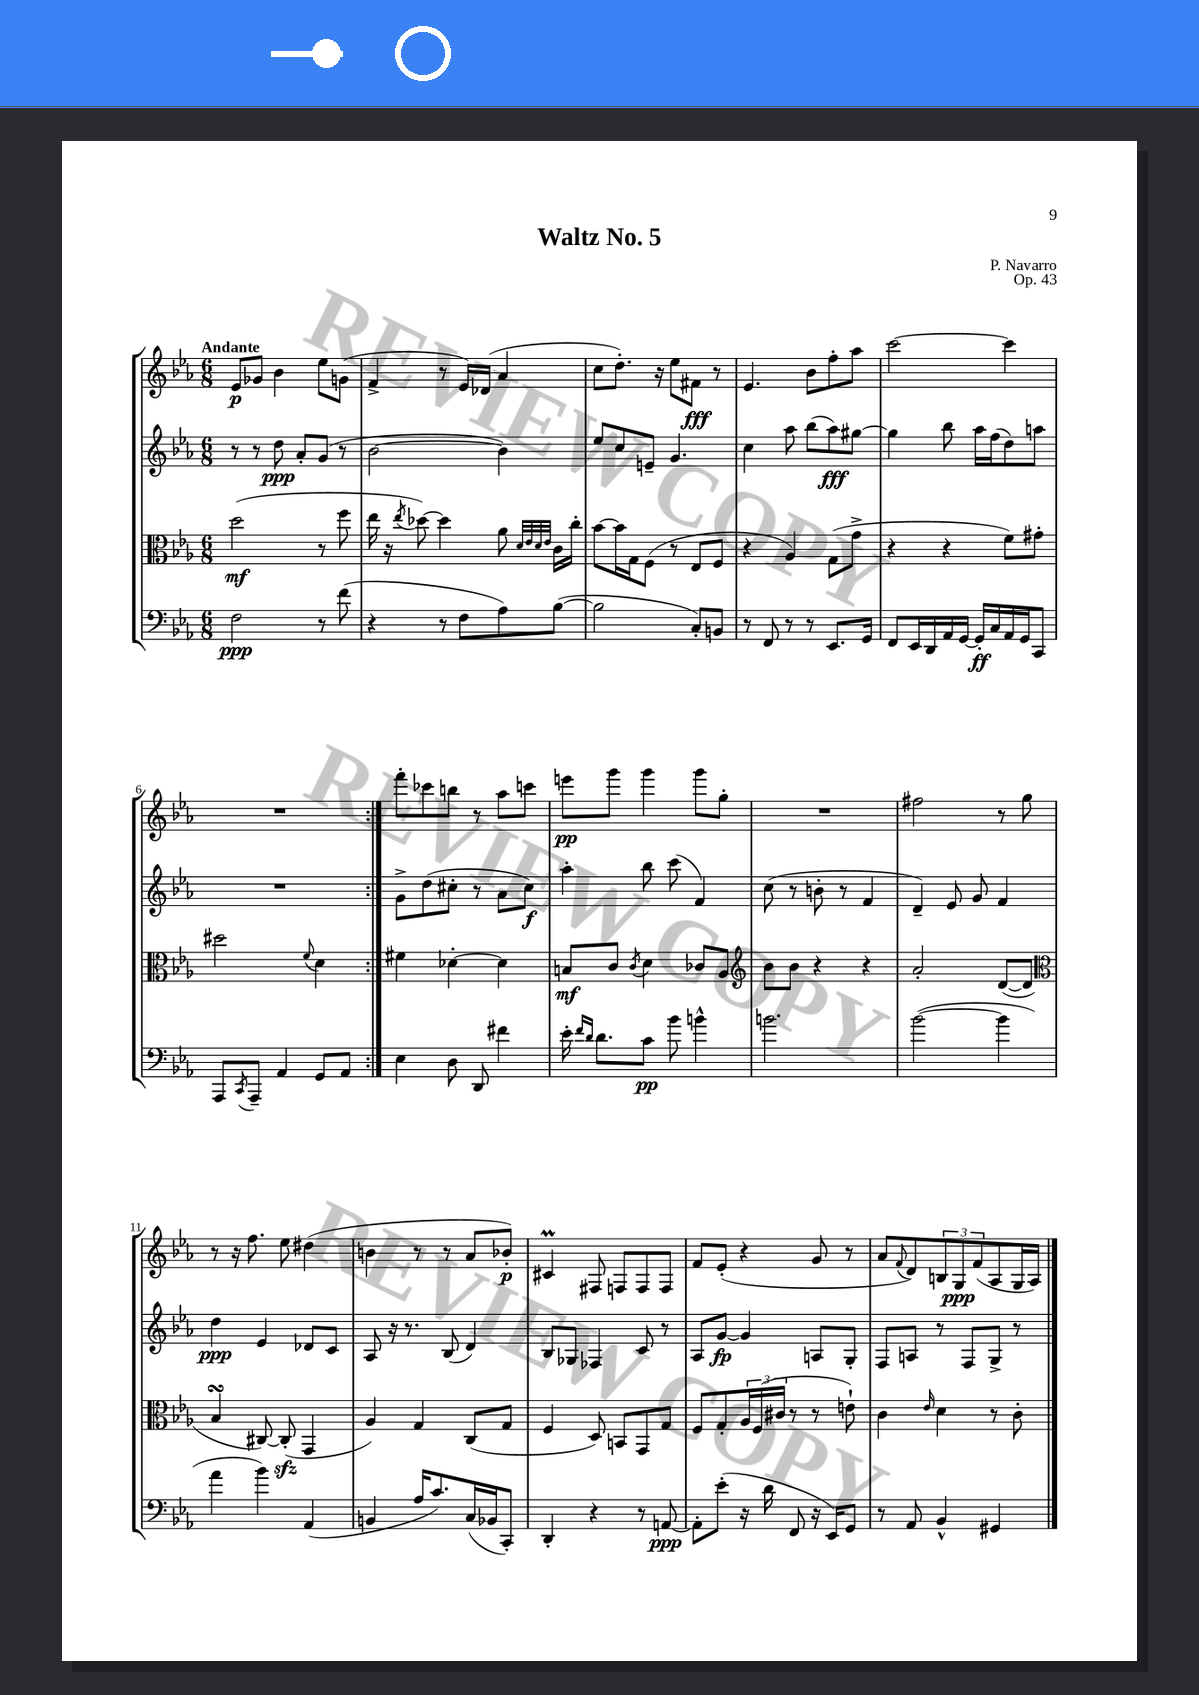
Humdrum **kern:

**kern	**dynam	**kern	**dynam	**kern	**dynam	**kern	**dynam
*part4	*part4	*part3	*part3	*part2	*part2	*part1	*part1
*staff4	*staff4	*staff3	*staff3	*staff2	*staff2	*staff1	*staff1
*clefF4	*	*clefC3	*	*clefG2	*	*clefG2	*
*k[b-e-a-]	*	*k[b-e-a-]	*	*k[b-e-a-]	*	*k[b-e-a-]	*
*M6/8	*	*M6/8	*	*M6/8	*	*M6/8	*
=1	=1	=1	=1	=1	=1	=1	=1
!	!	!	!	!	!	!LO:TX:a:B:t=Andante	!
2F\	ppp	(2dd\	mf	8r	.	8e-/L	p
.	.	.	.	8r	.	8g-X/J	.
.	.	.	.	8dd\	ppp	4b-\	.
.	.	.	.	8a-'/L	.	.	.
8r	.	8r	.	(8g/J	.	8ee-\L	.
(8f\	.	8ff\	.	8r	.	(8gn\J	.
=2	=2	=2	=2	=2	=2	=2	=2
4r	.	16ee-\	.	[2b-\	.	4f^/	.
.	.	16r	.	.	.	.	.
.	.	8qee-/	.	.	.	.	.
.	.	[8dd-X\)	.	.	.	.	.
8r	.	4dd-\]	.	.	.	8r	.
8F\L	.	.	.	.	.	16e-/LL)	.
.	.	.	.	.	.	(16d-X/JJ	.
8A-\)	.	8a-\	.	4b-\])	.	4a-/	.
.	.	32qqd/LLL	.	.	.	.	.
.	.	32qqe-/	.	.	.	.	.
.	.	32qqd/	.	.	.	.	.
.	.	32qqe-/JJJ	.	.	.	.	.
([8B-\J	.	16c\LL	.	.	.	.	.
.	.	16cc'\JJ	.	.	.	.	.
=3	=3	=3	=3	=3	=3	=3	=3
2B-\]	.	[8b-\L	.	8ee-/L	.	8cc\L	.
.	.	16b-\L]	.	8cc/	.	8.dd'\J)	.
.	.	16G\J	.	.	.	.	.
.	.	(8F\J	.	8en~/J	.	.	.
.	.	.	.	.	.	16r	.
.	.	8r	.	4.g/	.	8ee-\L	.
8C'/L)	.	8E-/L	.	.	.	8f#X\J	fff
8BBn/J	.	8F/J	.	.	.	8r	.
=4	=4	=4	=4	=4	=4	=4	=4
8r	.	4r	.	4cc\	.	4.e-/	.
8FF/	.	.	.	.	.	.	.
8r	.	4A-/)	.	8aa-\	.	.	.
8r	.	.	.	(8bb-\L	.	8b-\L	.
8.EE-/L	.	(8G\L	.	8aa-\)	fff	8ff'\	.
.	.	8g^\J	.	[8gg#X\J	.	8aa-\J	.
16GG/Jk	.	.	.	.	.	.	.
=5	=5	=5	=5	=5	=5	=5	=5
8FF/L	.	4r	.	4gg#\]	.	[2ccc\	.
16EE-/L	.	.	.	.	.	.	.
16DD/	.	.	.	.	.	.	.
16AA-/	.	4r	.	8bb-\	.	.	.
[16GG/JJ	.	.	.	.	.	.	.
16GG'/LL]	ff	.	.	16aa-\LL	.	.	.
16C/	.	.	.	(16ff\J	.	.	.
16AA-/	.	8f\L)	.	8dd\)	.	4ccc\]	.
16GG/J	.	.	.	.	.	.	.
8CC/J	.	8g#X'\J	.	8aan\J	.	.	.
!!LO:LB:g=z
=6	=6	=6	=6	=6	=6	=6	=6
8AAA-/L	.	2dd#X\	.	2.r	.	2.r	.
8qCC/	.	.	.	.	.	.	.
8AAA-~/J	.	.	.	.	.	.	.
4AA-/	.	.	.	.	.	.	.
.	.	8qqf/	.	.	.	.	.
8GG/L	.	4d\	.	.	.	.	.
8AA-/J	.	.	.	.	.	.	.
=7:|!	=7:|!	=7:|!	=7:|!	=7:|!	=7:|!	=7:|!	=7:|!
4E-\	.	4f#X\	.	8g^\L	.	8fff'\L	.
.	.	.	.	(8dd\	.	8ccc-X\	.
8D\	.	[4d-X'\	.	8cc#X'\J	.	8bbn\J	.
8DD/	.	.	.	8r	.	8r	.
4f#X\	.	4d-\]	.	8a-\L	.	8aa-\L	.
.	.	.	.	8cc#\J)	f	8cccn\J	.
=8	=8	=8	=8	=8	=8	=8	=8
16e-'\	.	8Bn/L	mf	4aa-'\	.	8eeen\L	pp
16qqf/LL	.	.	.	.	.	.	.
16qqd/JJ	.	.	.	.	.	.	.
8.d\L	.	.	.	.	.	.	.
.	.	8c/J	.	.	.	8ggg\J	.
.	.	8qc/	.	.	.	.	.
8c\J	pp	4d\	.	8bb-\	.	4ggg\	.
8b-\	.	.	.	(8ccc\	.	.	.
4bn^^\	.	8c-X/L	.	4f/)	.	8ggg\L	.
.	.	8A-/J	.	.	.	8gg'\J	.
=9	=9	=9	=9	=9	=9	=9	=9
*	*	*clefG2	*	*	*	*	*
2.bn\	.	8b-\L	.	(8cc\	.	2.r	.
.	.	8b-\J	.	8r	.	.	.
.	.	4r	.	8bn'\	.	.	.
.	.	.	.	8r	.	.	.
.	.	4r	.	4f/	.	.	.
=10	=10	=10	=10	=10	=10	=10	=10
([2b-\	.	2a-'/	.	4d~/)	.	2ff#X\	.
.	.	.	.	8e-/	.	.	.
.	.	.	.	8g/	.	.	.
4b-\]	.	([8d/L	.	4f/	.	8r	.
.	.	8d/J]	.	.	.	8gg\	.
!!LO:LB:g=z
=11	=11	=11	=11	=11	=11	=11	=11
*	*	*clefC3	*	*	*	*	*
4a-\	.	4B-sSSS/	.	4dd\	ppp	8r	.
.	.	.	.	.	.	16r	.
.	.	.	.	.	.	8.ff\	.
4b-\)	.	[8C#X/)	.	4e-/	.	.	.
.	.	(8C#zz'/]	.	.	.	8ee-\	.
(4AA-/	.	4GG/	.	8d-X/L	.	(4dd#X\	.
.	.	.	.	8c/J	.	.	.
=12	=12	=12	=12	=12	=12	=12	=12
4BBn/	.	4A-/)	.	8A-/	.	4bn\	.
.	.	.	.	16r	.	.	.
.	.	.	.	8.r	.	.	.
16A-/KL	.	4G/	.	.	.	8r	.
8.c/)	.	.	.	.	.	.	.
.	.	.	.	(8B-/	.	8r	.
(16C/L	.	(8C/L	.	4d/)	.	8a-/L	.
16BB-X/J	.	.	.	.	.	.	.
8CC'/J)	.	8G/J	.	.	.	8b-X'/J)	p
=13	=13	=13	=13	=13	=13	=13	=13
4DD'/	.	4F/	.	8B-/L	.	4c#Xm/	.
.	.	.	.	8G-X/J	.	.	.
4r	.	8D/)	.	4F-X/	.	8F#X/	.
.	.	8BBn/L	.	.	.	8Fn/L	.
8r	.	8GG/	.	8c/	.	8F/	.
[8AAn/	ppp	8G/J	.	8r	.	8F/J	.
=14	=14	=14	=14	=14	=14	=14	=14
8AA'\L]	.	8F/L	.	8A-/L	.	8f/L	.
(8e-'\J	.	8G'/	.	[8g/J	fp	(8e-'/J	.
16r	.	24A-/L	.	4g/]	.	4r	.
.	.	(24F/	.	.	.	.	.
16d\	.	.	.	.	.	.	.
.	.	24c#X/JJ	.	.	.	.	.
8FF/	.	8r	.	.	.	.	.
16r	.	8r	.	8An/L	.	8g/	.
16EE-/KL)	.	.	.	.	.	.	.
8GG/J	.	8en`\)	.	8G'/J	.	8r	.
=15	=15	=15	=15	=15	=15	=15	=15
8r	.	4c\	.	8F/L	.	8a-/L	.
.	.	.	.	.	.	8qqf/	.
8AA-/	.	.	.	8An/J	.	8d/)	.
.	.	16qqe-/	.	.	.	.	.
4BB-^^/	.	4d\	.	8r	.	12Bn/	.
.	.	.	.	.	.	12G/	ppp
.	.	.	.	8F/L	.	.	.
.	.	.	.	.	.	(12f/	.
4GG#X/	.	8r	.	8G^/J	.	8A-/	.
.	.	8c'\	.	8r	.	16G/L	.
.	.	.	.	.	.	16A-/JJ)	.
==	==	==	==	==	==	==	==
*-	*-	*-	*-	*-	*-	*-	*-
